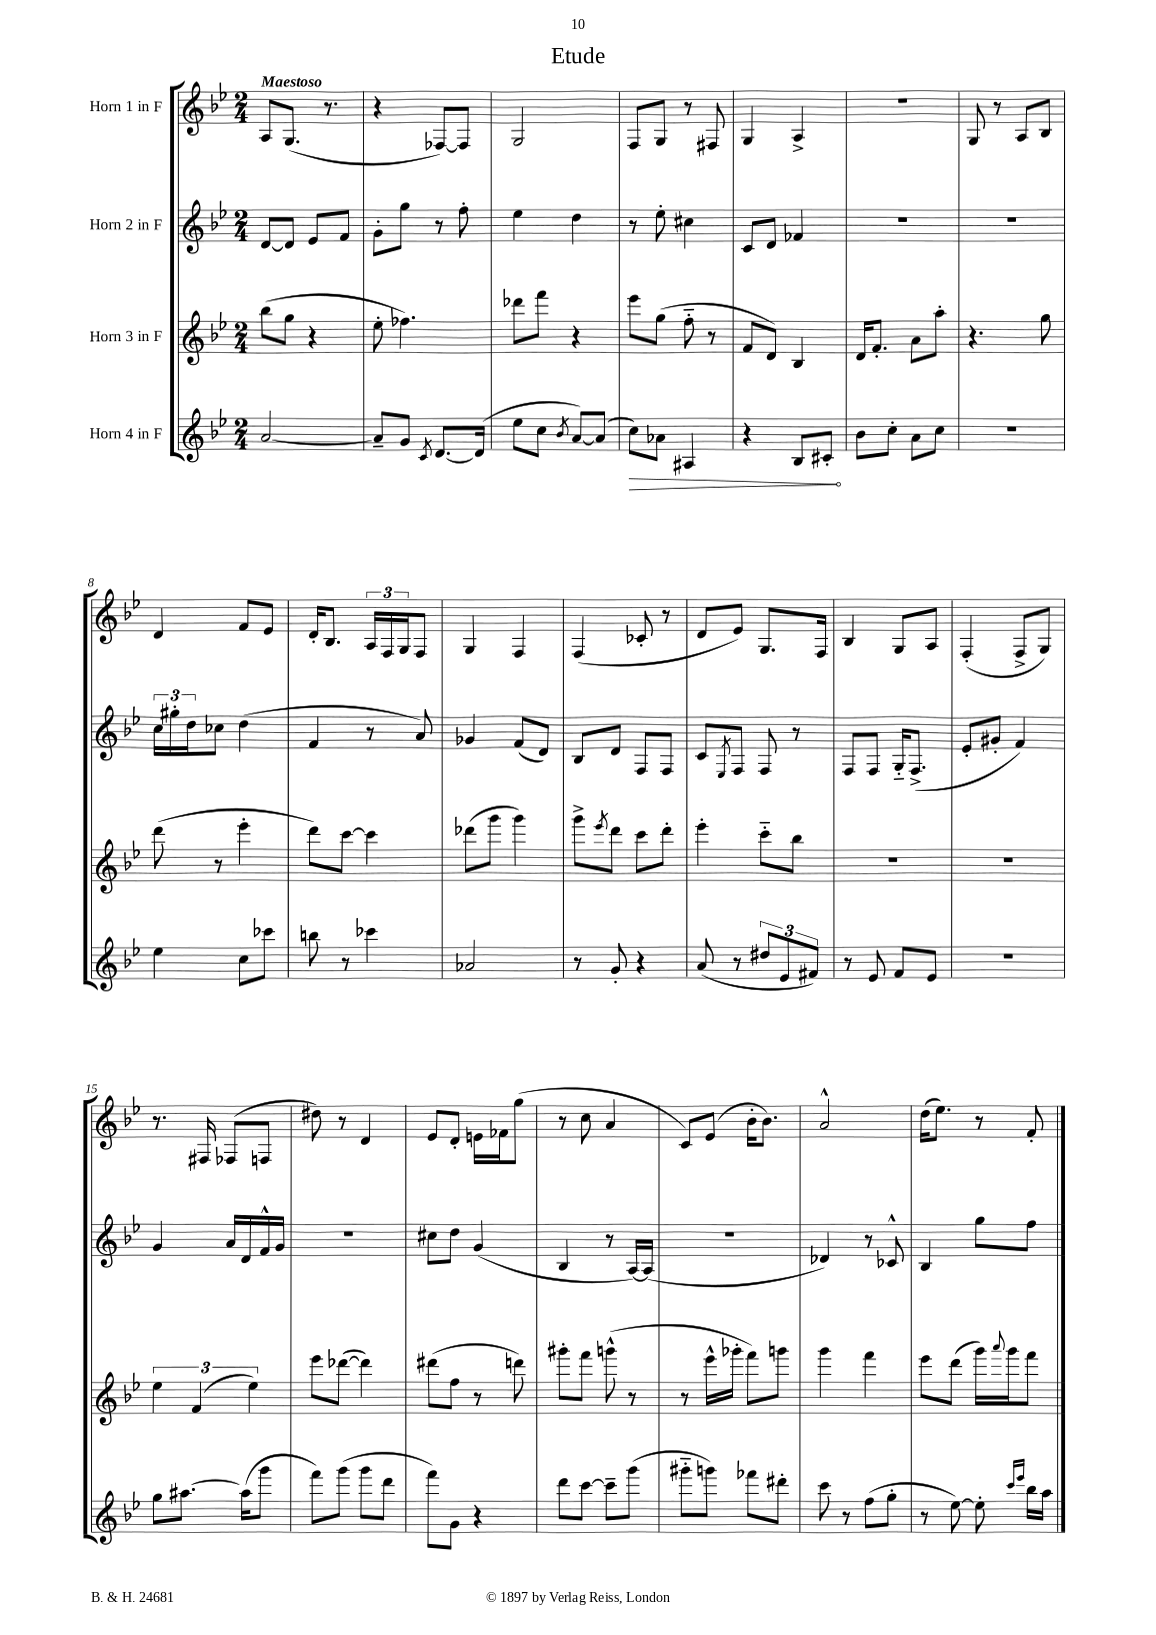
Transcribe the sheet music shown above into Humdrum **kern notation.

**kern	**dynam	**kern	**kern	**kern
*part4	*part4	*part3	*part2	*part1
*staff4	*staff4	*staff3	*staff2	*staff1
*I"Horn 4 in F	*	*I"Horn 3 in F	*I"Horn 2 in F	*I"Horn 1 in F
*clefG2	*	*clefG2	*clefG2	*clefG2
*k[b-e-]	*	*k[b-e-]	*k[b-e-]	*k[b-e-]
*M2/4	*	*M2/4	*M2/4	*M2/4
=1	=1	=1	=1	=1
!	!	!	!	!LO:TX:a:B:t=Maestoso
[2a/	.	(8bb-\L	[8d/L	8A/L
.	.	8gg\J	8d/J]	(8.G/J
.	.	4r	8e-/L	.
.	.	.	.	8.r
.	.	.	8f/J	.
=2	=2	=2	=2	=2
8a~/L]	.	8ee-'\	8g'\L	4r
8g/J	.	4.ff-X\)	8gg\J	.
8qc/	.	.	.	.
[8.d/L	.	.	8r	[8F-X/L)
.	.	.	8ff'\	8F-/J]
(16d/Jk]	.	.	.	.
=3	=3	=3	=3	=3
8ee-\L	.	8ddd-X\L	4ee-\	2G/
8cc\J	.	8fff\J	.	.
8qb-/	.	.	.	.
[8a/L)	.	4r	4dd\	.
(8a/J]	.	.	.	.
=4	=4	=4	=4	=4
!	!LO:HP:b	!	!	!
8cc\L)	>	8eee-\L	8r	8F/L
8a-X\J	.	(8gg\J	8ee-'\	8G/J
4A#X/	.	8ff\	4cc#X\	8r
.	.	8r	.	8F#X/
=5	=5	=5	=5	=5
4r	.	8f/L	8c/L	4G/
.	.	8d/J)	8d/J	.
8B-/L	.	4B-/	4f-X/	4A^/
8c#X'/J	.	.	.	.
.	]	.	.	.
=6	=6	=6	=6	=6
8b-\L	.	16d/KL	2r	2r
.	.	8.f'/J	.	.
8cc'\J	.	.	.	.
8a\L	.	8a\L	.	.
8cc\J	.	8aa'\J	.	.
=7	=7	=7	=7	=7
2r	.	4.r	2r	8G/
.	.	.	.	8r
.	.	.	.	8A/L
.	.	8gg\	.	8B-/J
!!LO:LB:g=z
=8	=8	=8	=8	=8
4ee-\	.	(8ddd\	24cc\LL	4d/
.	.	.	24gg#X'\	.
.	.	.	24dd\J	.
.	.	8r	8cc-X\J	.
8cc\L	.	4eee-'\	(4dd\	8f/L
8ccc-X\J	.	.	.	8e-/J
=9	=9	=9	=9	=9
8bbn\	.	8ddd\L)	4f/	16d'/KL
.	.	.	.	8.B-/J
8r	.	[8ccc\J	.	.
4ccc-X\	.	4ccc\]	8r	24A/LL
.	.	.	.	24F/
.	.	.	.	24G/J
.	.	.	8a/)	8F/J
=10	=10	=10	=10	=10
2a-X/	.	(8ddd-X\L	4g-X/	4G/
.	.	8ggg\J	.	.
.	.	4ggg\)	(8f/L	4F/
.	.	.	8d/J)	.
=11	=11	=11	=11	=11
8r	.	8ggg^\L	8B-/L	(4F/
.	.	8qeee-/	.	.
8g'/	.	8ddd\J	8d/J	.
4r	.	8ccc\L	8F/L	8c-X'/
.	.	8ddd'\J	8F/J	8r
=12	=12	=12	=12	=12
(8a/	.	4eee-'\	8c/L	8d/L
.	.	.	8qE-/	.
8r	.	.	8F/J	8e-/J)
12dd#X/L	.	8ccc\L	8F/	8.G/L
12e-/	.	.	.	.
.	.	8bb-\J	8r	.
12f#X/J)	.	.	.	.
.	.	.	.	16F/Jk
=13	=13	=13	=13	=13
8r	.	2r	8F/L	4B-/
8e-/	.	.	8F/J	.
8f/L	.	.	16G/KL	8G/L
.	.	.	(8.F^/J	.
8e-/J	.	.	.	8A/J
=14	=14	=14	=14	=14
2r	.	2r	8e-'/L	(4F'/
.	.	.	8g#X'/J	.
.	.	.	4f/)	8F^/L
.	.	.	.	8G/J)
!!LO:LB:g=z
=15	=15	=15	=15	=15
8gg\L	.	6ee-\	4g/	8.r
[8.aa#X\J	.	.	.	.
.	.	(6f/	.	.
.	.	.	.	16F#X/
.	.	.	16a/LL	(8F-X/L
(16aa#\KL]	.	.	16d/	.
.	.	6ee-\)	.	.
8ggg\J	.	.	16f^^/	8Fn/J
.	.	.	16g/JJ	.
=16	=16	=16	=16	=16
8fff\L)	.	8eee-\L	2r	8dd#X\)
(8ggg\J	.	([8ddd-X\J	.	8r
8ggg\L	.	4ddd-\])	.	4d/
8ddd\J	.	.	.	.
=17	=17	=17	=17	=17
8fff\L)	.	(8ddd#X\L	8cc#X\L	8e-/L
8g\J	.	8ff\J	8dd\J	8d'/J
4r	.	8r	(4g/	16en\LL
.	.	.	.	16f-X\J
.	.	8dddn\)	.	(8gg\J
=18	=18	=18	=18	=18
8ddd\L	.	8ggg#X'\L	4B-/	8r
[8ccc\J	.	8fff\J	.	8cc\
8ccc~\L]	.	(8gggn^^\	8r	4a/
(8ggg\J	.	8r	[16A/LL)	.
.	.	.	(16A/JJ]	.
=19	=19	=19	=19	=19
8ggg#X\L	.	8r	2r	8c/L)
8gggn\J)	.	16eee-^^\LL	.	(8e-/J
.	.	16ggg-X'\JJ	.	.
8fff-X\L	.	8fff\L)	.	16b-'\KL
.	.	.	.	8.b-\J)
8ddd#X'\J	.	8gggn\J	.	.
=20	=20	=20	=20	=20
8ccc\	.	4ggg\	4d-X/)	2a^^/
8r	.	.	.	.
(8ff\L	.	4fff\	8r	.
8gg'\J	.	.	8c-X^^/	.
=21	=21	=21	=21	=21
8r	.	8eee-\L	4B-/	(16dd\KL
.	.	.	.	8.ee-\J)
[8ee-\)	.	(8ddd\J	.	.
8ee-'\]	.	16ggg\LL)	8gg\L	8r
.	.	8qqaaa/	.	.
.	.	16ggg\J	.	.
16qqccc/LL	.	.	.	.
16qqeee-/JJ	.	.	.	.
16bb-\LL	.	8fff\J	8ff\J	8f'/
16aa\JJ	.	.	.	.
==	==	==	==	==
*-	*-	*-	*-	*-
